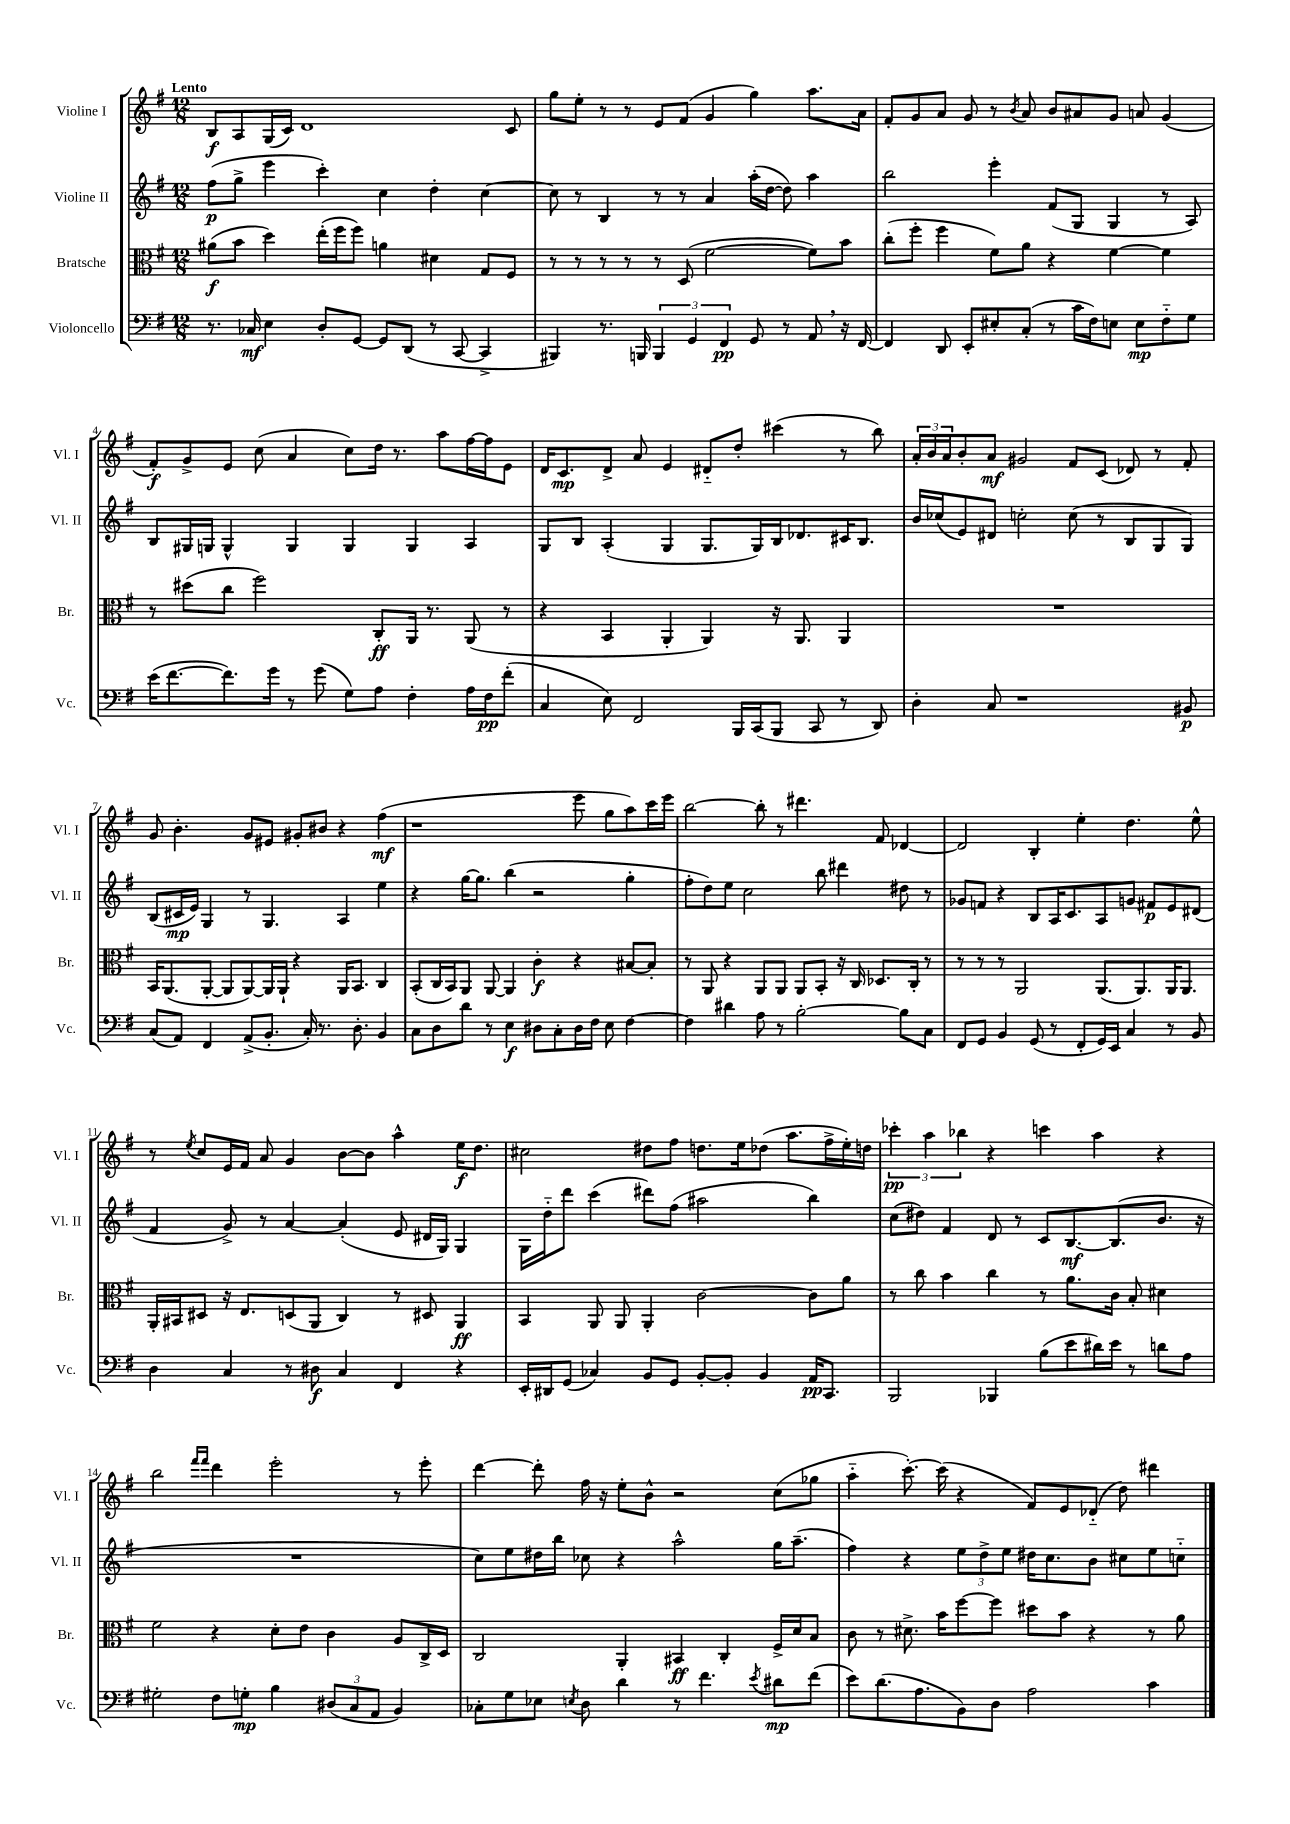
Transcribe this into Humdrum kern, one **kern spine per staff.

**kern	**dynam	**kern	**dynam	**kern	**dynam	**kern	**dynam
*part4	*part4	*part3	*part3	*part2	*part2	*part1	*part1
*staff4	*staff4	*staff3	*staff3	*staff2	*staff2	*staff1	*staff1
*I"Violoncello	*	*I"Bratsche	*	*I"Violine II	*	*I"Violine I	*
*I'Vc.	*	*I'Br.	*	*I'Vl. II	*	*I'Vl. I	*
*clefF4	*	*clefC3	*	*clefG2	*	*clefG2	*
*k[f#]	*	*k[f#]	*	*k[f#]	*	*k[f#]	*
*M12/8	*	*M12/8	*	*M12/8	*	*M12/8	*
=1	=1	=1	=1	=1	=1	=1	=1
!	!	!	!	!	!	!LO:TX:a:B:t=Lento	!
8.r	.	(8a#X\L	f	(8ff#\L	p	8B/L	f
.	.	8b\J	.	8gg^\J	.	8A/	.
16C-X/	mf	.	.	.	.	.	.
4E\	.	4dd\)	.	4eee\	.	(16G/L	.
.	.	.	.	.	.	16c/JJ)	.
.	.	.	.	.	.	1d	.
8D'/L	.	(16ee'\LL	.	4ccc'\)	.	.	.
.	.	16ff#\J	.	.	.	.	.
[8GG/J	.	8ff#\J)	.	.	.	.	.
8GG/L]	.	4an\	.	4cc\	.	.	.
(8DD/J	.	.	.	.	.	.	.
8r	.	4d#X\	.	4dd'\	.	.	.
[8CC/	.	.	.	.	.	.	.
4CC^/]	.	8G/L	.	[4cc\	.	.	.
.	.	8F#/J	.	.	.	8c/	.
=2	=2	=2	=2	=2	=2	=2	=2
4BBB#X/)	.	8r	.	8cc\]	.	8gg\L	.
.	.	8r	.	8r	.	8ee'\J	.
8.r	.	8r	.	4B/	.	8r	.
.	.	8r	.	.	.	8r	.
16BBBn/	.	.	.	.	.	.	.
6BBB/	.	8r	.	8r	.	8e/L	.
.	.	(8D/	.	8r	.	(8f#/J	.
6GG/	.	.	.	.	.	.	.
.	.	[2f#\	.	4a/	.	4g/	.
6FF#/	pp	.	.	.	.	.	.
8GG/	.	.	.	(16aa'\LL	.	4gg\)	.
.	.	.	.	[16dd\JJ	.	.	.
8r	.	.	.	8dd\])	.	.	.
8AA,/	.	8f#\L])	.	4aa\	.	8.aa\L	.
16r	.	8b\J	.	.	.	.	.
[16FF#/	.	.	.	.	.	16a\Jk	.
=3	=3	=3	=3	=3	=3	=3	=3
4FF#/]	.	(8cc'\L	.	2bb\	.	8f#'/L	.
.	.	8ff#'\J	.	.	.	8g/	.
8DD/	.	4ff#\	.	.	.	8a/J	.
8EE'/L	.	.	.	.	.	8g/	.
8E#X'/	.	8f#\L)	.	4eee'\	.	8r	.
.	.	.	.	.	.	8qb/	.
(8C'/J	.	8a\J	.	.	.	8a/	.
8r	.	4r	.	(8f#/L	.	8b/L	.
16c\LL	.	.	.	8G/J	.	8a#X/	.
16F#\J)	.	.	.	.	.	.	.
8En\J	.	[4f#\	.	4G/	.	8g/J	.
8E\L	mp	.	.	.	.	8an/	.
8F#\	.	4f#\]	.	8r	.	(4g/	.
8G\J	.	.	.	8A/)	.	.	.
!!LO:LB:g=z
=4	=4	=4	=4	=4	=4	=4	=4
(16e\KL	.	8r	.	8B/L	.	8f#'/L)	f
[8.f#\	.	.	.	.	.	.	.
.	.	(8dd#X\L	.	16G#X/L	.	8g^/	.
.	.	.	.	16Gn/JJ	.	.	.
8.f#\])	.	8cc\J	.	4G^^/	.	8e/J	.
.	.	2ff#\)	.	.	.	(8cc\	.
16g\Jk	.	.	.	.	.	.	.
8r	.	.	.	4G/	.	4a/	.
(8g\	.	.	.	.	.	.	.
8G\L)	.	.	.	4G/	.	8cc\L)	.
8A\J	.	8C'/L	ff	.	.	16dd\Jk	.
.	.	.	.	.	.	8.r	.
4F#'\	.	16AA/Jk	.	4G/	.	.	.
.	.	8.r	.	.	.	.	.
.	.	.	.	.	.	8aa\L	.
16A\LL	.	(8AA/	.	4A/	.	[16ff#\L	.
16F#\J	pp	.	.	.	.	16ff#\J]	.
(8f#'\J	.	8r	.	.	.	8e\J	.
=5	=5	=5	=5	=5	=5	=5	=5
4C/	.	4r	.	8G/L	.	16d/KL	.
.	.	.	.	.	.	8.c/	mp
.	.	.	.	8B/J	.	.	.
8E\)	.	4BB/	.	(4A'/	.	8d^/J	.
2FF#/	.	.	.	.	.	8a/	.
.	.	4AA'/	.	4G/	.	4e/	.
.	.	4AA/)	.	8.G/L	.	8d#X/L	.
16BBB/LL	.	.	.	.	.	8dd'/J	.
(16CC/J	.	.	.	16G/L)	.	.	.
8BBB/J	.	16r	.	16B/J	.	(4ccc#X\	.
.	.	8.AA/	.	8.d-X/	.	.	.
8CC/	.	.	.	.	.	.	.
8r	.	4AA/	.	16c#X/K	.	8r	.
.	.	.	.	8.B/J	.	.	.
8DD/)	.	.	.	.	.	8bb\)	.
=6	=6	=6	=6	=6	=6	=6	=6
4D'\	.	1.r	.	16b/LL	.	24a'/LL	.
.	.	.	.	.	.	24b/	.
.	.	.	.	(16cc-X/J	.	.	.
.	.	.	.	.	.	24a/J	.
.	.	.	.	8e/)	.	8b'/	.
8C/	.	.	.	8d#X/J	.	8a/J	mf
1r	.	.	.	2ccn'\	.	2g#X/	.
.	.	.	.	(8cc\	.	8f#/L	.
.	.	.	.	8r	.	(8c/J	.
.	.	.	.	8B/L	.	8d-X/)	.
.	.	.	.	8G/	.	8r	.
8BB#X/	p	.	.	8G/J)	.	8f#'/	.
!!LO:LB:g=z
=7	=7	=7	=7	=7	=7	=7	=7
(8C/L	.	16BB/KL	.	(8B/L	.	8g/	.
.	.	(8.AA/	.	.	.	.	.
8AA/J)	.	.	.	16c#X/L	mp	4.b'\	.
.	.	.	.	16e/JJ)	.	.	.
4FF#/	.	[8AA'/J	.	4G/	.	.	.
.	.	8AA/L]	.	.	.	.	.
(8AA^/L	.	[8AA/)	.	8r	.	8g/L	.
8.BB'/J	.	16AA/L]	.	4.G/	.	8e#X/J	.
.	.	16AA`/JJ	.	.	.	.	.
.	.	4r	.	.	.	8g#X'/L	.
16C'/)	.	.	.	.	.	.	.
8.r	.	.	.	.	.	8b#X/J	.
.	.	16AA/KL	.	4A/	.	4r	.
8.D'\	.	8.BB/J	.	.	.	.	.
4BB/	.	4C/	.	4ee\	.	(4ff#\	mf
=8	=8	=8	=8	=8	=8	=8	=8
8C\L	.	(8BB'/L	.	4r	.	1r	.
8D\	.	16C/L	.	.	.	.	.
.	.	16BB/J)	.	.	.	.	.
8d\J	.	8AA/J	.	[16gg\KL	.	.	.
.	.	.	.	8.gg\J]	.	.	.
8r	.	[8AA/	.	.	.	.	.
4E\	f	4AA/]	.	(4bb\	.	.	.
8D#X\L	.	4c'\	f	2r	.	.	.
8C'\	.	.	.	.	.	.	.
16D#\L	.	4r	.	.	.	8eee\	.
16F#\JJ	.	.	.	.	.	.	.
8E\	.	.	.	.	.	8gg\L	.
[4F#\	.	[8B#X/L	.	4gg'\	.	8aa\)	.
.	.	8B#'/J]	.	.	.	16ccc\L	.
.	.	.	.	.	.	16eee\JJ	.
=9	=9	=9	=9	=9	=9	=9	=9
4F#\]	.	8r	.	8ff#'\L	.	[2bb\	.
.	.	8AA/	.	8dd\)	.	.	.
4d#X\	.	4r	.	8ee\J	.	.	.
.	.	.	.	2cc\	.	.	.
8A\	.	8AA/L	.	.	.	8bb'\]	.
8r	.	8AA/J	.	.	.	8r	.
[2B'\	.	8AA/L	.	.	.	4.ddd#X\	.
.	.	8BB'/J	.	8bb\	.	.	.
.	.	16r	.	4ddd#X\	.	.	.
.	.	16C/	.	.	.	.	.
.	.	8.D-X/L	.	.	.	8f#/	.
8B\L]	.	.	.	8dd#X\	.	[4d-X/	.
.	.	16C'/Jk	.	.	.	.	.
8C\J	.	8r	.	8r	.	.	.
=10	=10	=10	=10	=10	=10	=10	=10
8FF#/L	.	8r	.	8g-X/L	.	2d-/]	.
8GG/J	.	8r	.	8fn/J	.	.	.
4BB/	.	8r	.	4r	.	.	.
.	.	2AA/	.	.	.	.	.
(8GG/	.	.	.	8B/L	.	4B'/	.
8r	.	.	.	16A/K	.	.	.
.	.	.	.	8.c/	.	.	.
8FF#'/L	.	.	.	.	.	4ee'\	.
16GG/L)	.	(8.AA/L	.	8A/	.	.	.
16EE/JJ	.	.	.	.	.	.	.
4C/	.	.	.	8gn/J	.	4.dd\	.
.	.	8.AA/)	.	.	.	.	.
.	.	.	.	8f#X/L	p	.	.
8r	.	16AA/K	.	8e/	.	.	.
.	.	8.AA/J	.	.	.	.	.
8BB/	.	.	.	(8d#X/J	.	8ee^^\	.
!!LO:LB:g=z
=11	=11	=11	=11	=11	=11	=11	=11
4D\	.	16AA'/LL	.	4f#/	.	8r	.
.	.	16BB#X/J	.	.	.	.	.
.	.	.	.	.	.	8qee/	.
.	.	8D#X/J	.	.	.	8cc/L	.
4C/	.	16r	.	8g^/)	.	16e/L	.
.	.	8.E/L	.	.	.	16f#/JJ	.
.	.	.	.	8r	.	8a/	.
8r	.	(8Dn/	.	[4a/	.	4g/	.
8D#X\	f	8AA/J	.	.	.	.	.
4C/	.	4C/)	.	(4a'/]	.	[8b\L	.
.	.	.	.	.	.	8b\J]	.
4FF#/	.	8r	.	8e/	.	4aa^^\	.
.	.	8D#X/	.	16d#X/LL	.	.	.
.	.	.	.	16G/JJ)	.	.	.
4r	.	4AA/	ff	4G/	.	16ee\KL	f
.	.	.	.	.	.	8.dd\J	.
=12	=12	=12	=12	=12	=12	=12	=12
16EE'/LL	.	4BB/	.	16G\LL	.	2cc#X\	.
16DD#X/J	.	.	.	16dd\J	.	.	.
(8GG/J	.	.	.	8ddd\J	.	.	.
4C-X/)	.	8AA/	.	(4ccc\	.	.	.
.	.	8AA/	.	.	.	.	.
8BB/L	.	4AA'/	.	8ddd#X\L)	.	8dd#X\L	.
8GG/J	.	.	.	(8ff#\J	.	8ff#\J	.
[8BB'/L	.	[2c\	.	2aa#X\	.	8.ddn\L	.
8BB'/J]	.	.	.	.	.	.	.
.	.	.	.	.	.	16ee\k	.
4BB/	.	.	.	.	.	(8dd-X\J	.
.	.	.	.	.	.	8.aa\L	.
16AA/KL	pp	8c\L]	.	4bb\)	.	.	.
8.CC/J	.	.	.	.	.	16ff#^\L	.
.	.	8a\J	.	.	.	16ee'\)	.
.	.	.	.	.	.	16ddn\JJ	.
=13	=13	=13	=13	=13	=13	=13	=13
2BBB/	.	8r	.	(8cc\L	.	6ccc-X'\	pp
.	.	8cc\	.	8dd#X\J)	.	.	.
.	.	.	.	.	.	6aa\	.
.	.	4b\	.	4f#/	.	.	.
.	.	.	.	.	.	6bb-X\	.
4BBB-X/	.	4cc\	.	8d/	.	4r	.
.	.	.	.	8r	.	.	.
(8B\L	.	8r	.	8c/L	.	4cccn\	.
8e\	.	8.a\L	.	[8.B/	mf	.	.
16d#X\L)	.	.	.	.	.	4aa\	.
16e\JJ	.	16c\Jk	.	(8.B/]	.	.	.
8r	.	8B'/	.	.	.	.	.
8dn\L	.	4d#X\	.	8.b/J	.	4r	.
8A\J	.	.	.	.	.	.	.
.	.	.	.	16r	.	.	.
!!LO:LB:g=z
=14	=14	=14	=14	=14	=14	=14	=14
2G#X'\	.	2f#\	.	1.r	.	2bb\	.
.	.	.	.	.	.	16qqfff#/LL	.
.	.	.	.	.	.	16qqfff#/JJ	.
8F#\L	.	4r	.	.	.	4ddd\	.
8Gn'\J	mp	.	.	.	.	.	.
4B\	.	8d'\L	.	.	.	2eee'\	.
.	.	8e\J	.	.	.	.	.
(12D#X/L	.	4c\	.	.	.	.	.
12C/	.	.	.	.	.	.	.
12AA/J	.	.	.	.	.	.	.
4BB/)	.	8A/L	.	.	.	8r	.
.	.	16C^/L	.	.	.	8eee'\	.
.	.	16D/JJ	.	.	.	.	.
=15	=15	=15	=15	=15	=15	=15	=15
8C-X'\L	.	2C/	.	8cc\L)	.	[4ddd\	.
8G\	.	.	.	8ee\	.	.	.
8E-X\J	.	.	.	16dd#X\L	.	8ddd'\]	.
.	.	.	.	16bb\JJ	.	.	.
8qEn/	.	.	.	.	.	.	.
8D\	.	.	.	8cc-X\	.	16ff#\	.
.	.	.	.	.	.	16r	.
4d\	.	4AA'/	.	4r	.	8ee'\L	.
.	.	.	.	.	.	8b^^\J	.
8r	.	4BB#X/	ff	2aa^^\	.	2r	.
4.f#\	.	.	.	.	.	.	.
.	.	4C'/	.	.	.	.	.
8qe/	.	.	.	.	.	.	.
8d#X\L	mp	16F#^/LL	.	16gg\KL	.	(8cc\L	.
.	.	16d/J	.	(8.aa~\J	.	.	.
(8f#\J	.	8B/J	.	.	.	8gg-X\J	.
=16	=16	=16	=16	=16	=16	=16	=16
8e\L)	.	8c\	.	4ff#\)	.	4aa\	.
(8.d\	.	8r	.	.	.	.	.
.	.	8.d#X^\	.	4r	.	[8.ccc'\)	.
8.A\	.	.	.	.	.	.	.
.	.	16b\KL	.	.	.	(16ccc\]	.
8BB\)	.	[8ff#\	.	12ee\L	.	4r	.
.	.	.	.	12dd^\	.	.	.
8D\J	.	8ff#\J]	.	.	.	.	.
.	.	.	.	12ee\J	.	.	.
2A\	.	8dd#X\L	.	16dd#X\KL	.	8f#/L)	.
.	.	.	.	8.cc\	.	.	.
.	.	8b\J	.	.	.	8e/	.
.	.	4r	.	8b\J	.	(8d-X/J	.
.	.	.	.	8cc#X\L	.	8dd\)	.
4c\	.	8r	.	8ee\	.	4ddd#X\	.
.	.	8a\	.	8ccn\J	.	.	.
==	==	==	==	==	==	==	==
*-	*-	*-	*-	*-	*-	*-	*-
